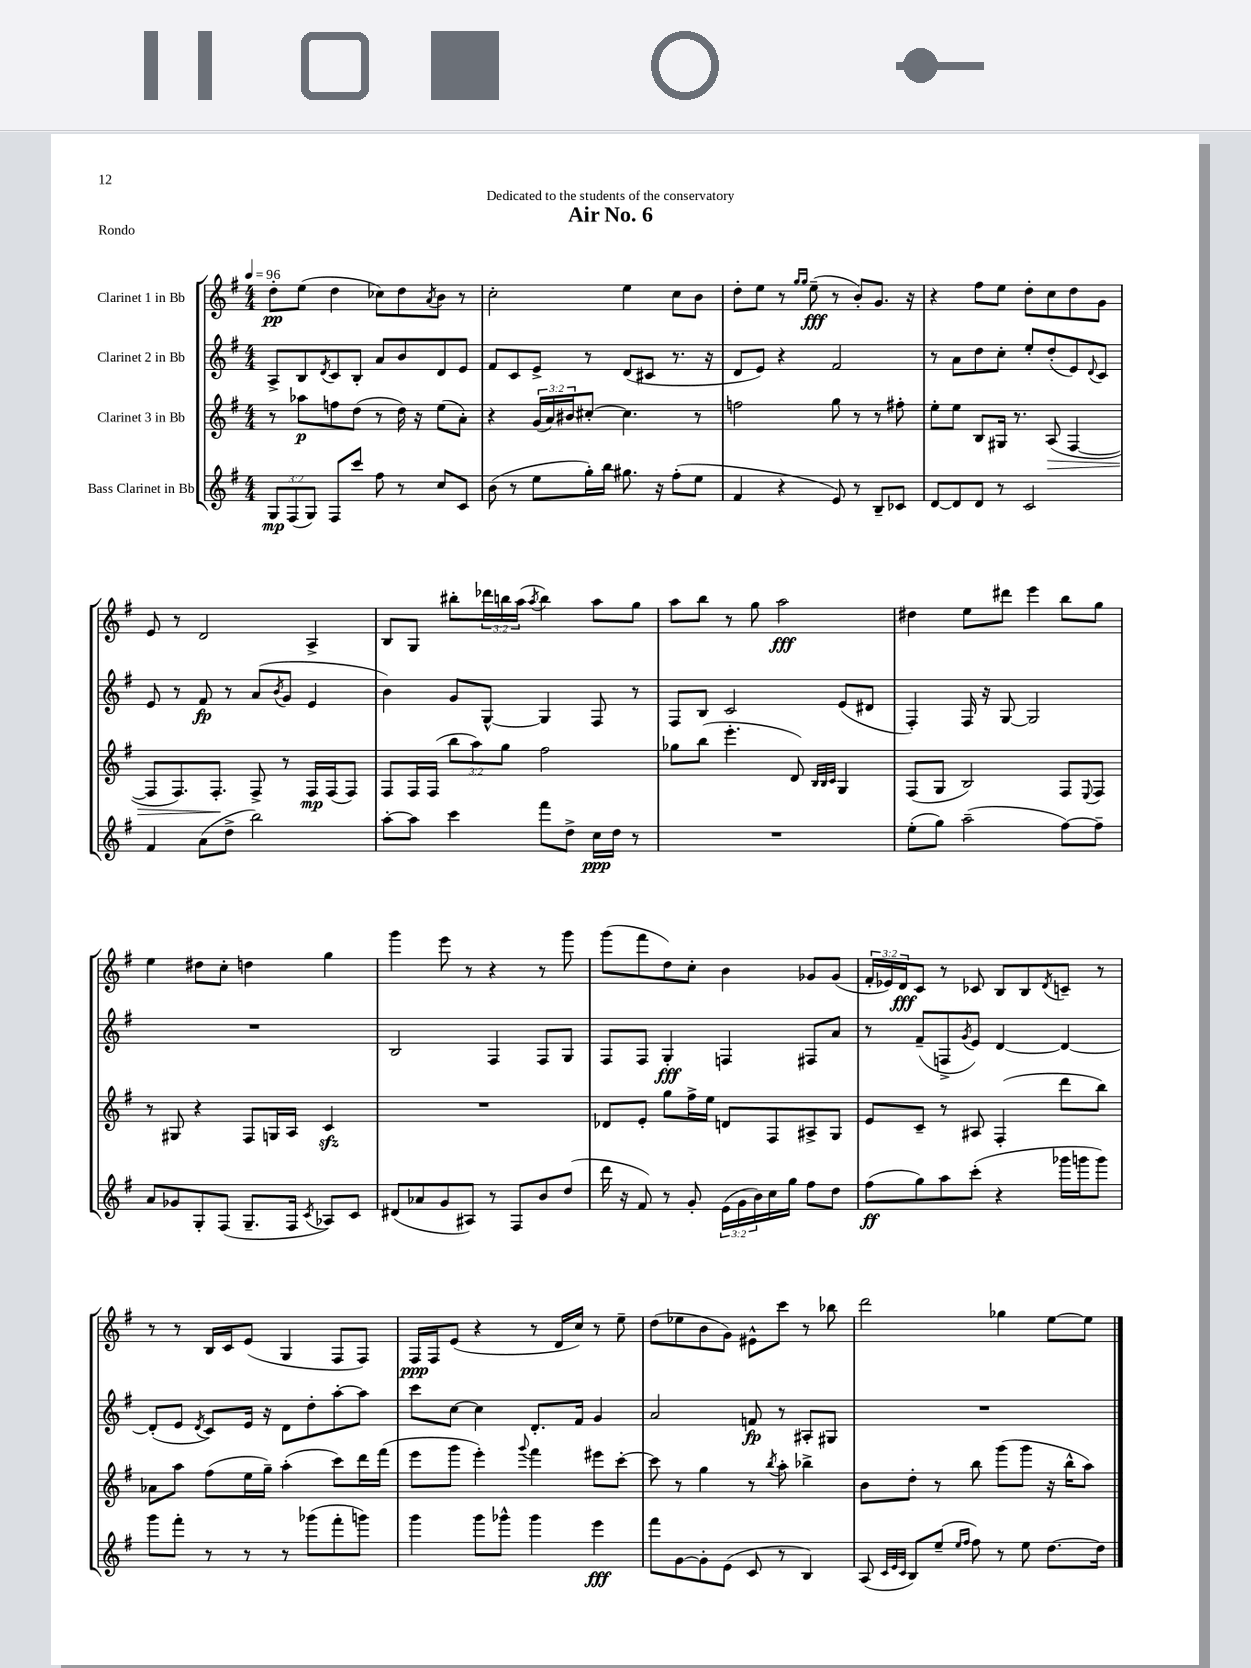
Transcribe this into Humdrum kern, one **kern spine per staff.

**kern	**kern	**kern	**kern
*staff4	*staff3	*staff2	*staff1
*clefG2	*clefG2	*clefG2	*clefG2
*k[f#]	*k[f#]	*k[f#]	*k[f#]
*M4/4	*M4/4	*M4/4	*M4/4
*MM96	*MM96	*MM96	*MM96
12G	8r	8A^	8dd'
(12F#	.	.	.
.	8aa-	8B	(8ee
12G)	.	.	.
.	.	8qd	.
8F#	8ff	8c	4dd
8ccc	(8dd	8B'	.
8ff#	8r	8a	8cc-)
8r	16dd)	8b	8dd
.	16r	.	.
.	.	.	8qa
8cc	(8ee	8d	8b
8c	8a')	8e	8r
=	=	=	=
(8b	4r	8f#	2cc'
8r	.	8c	.
8ee	(24g	8e^	.
.	24a)	.	.
.	24b#	.	.
16gg')	[8cc#'	8r	.
16bb	.	.	.
8.gg#	4.cc#]	(8d	4ee
.	.	8c#	.
16r	.	.	.
(8ff#'	.	8.r	8cc
8ee	8r	.	8b
.	.	16r	.
=	=	=	=
4f#	2ff	8d	8dd'
.	.	8e)	8ee
4r	.	4r	8r
.	.	.	16qqgg
.	.	.	16qqgg
.	.	.	(8ee~
8e)	8gg	2f#	8r
8r	8r	.	8b')
8B~	8r	.	8.g
8c-	8ff#'	.	.
.	.	.	16r
=	=	=	=
[8d	8ee'	8r	4r
8d]	8ee	8a	.
8d	8B	8dd	8ff#
8r	16G#	8cc'	8ee
.	8.r	.	.
2c	.	8ee'	8dd'
.	(8A	(8dd'	8cc
.	[4F#	8e)	8dd
.	.	8qqd	.
.	.	8c	8g
=	=	=	=
4f#	8F#]	8e	8e
.	8.F#)	8r	8r
(8a	.	8f#	2d
.	8.F#'	.	.
8dd^	.	8r	.
2bb)	8F#^	(8a	.
.	.	8qb	.
.	8r	8g	.
.	16F#	4e	4A^
.	(16F#	.	.
.	8F#)	.	.
=	=	=	=
[8aa'	8F#	4b)	8B
8aa]	16F#	.	8G
.	(16F#	.	.
4ccc	12bb	8g	8bb#'
.	12aa)	.	.
.	.	[8G^^	24ddd-
.	12gg	.	24bb
.	.	.	(24aa
.	.	.	8qaa
8fff#	2ff#	4G]	4bb)
8dd^	.	.	.
16cc	.	8F#	8aa
16dd	.	.	.
8r	.	8r	8gg
=	=	=	=
1r	8gg-	8F#	8aa
.	(8bb	8B	8bb
.	4.eee'	2c	8r
.	.	.	8gg
.	.	.	2aa
.	8d)	.	.
.	32qqB	.	.
.	32qqB	.	.
.	32qqc	.	.
.	4G	(8e	.
.	.	8d#	.
=	=	=	=
(8ee'	(8F#	4F#')	4dd#
8gg)	8G	.	.
(2aa~	2B)	16F#	8ee
.	.	16r	.
.	.	[8G	8ddd#
.	.	2G]	4eee
[8ff#)	8F#	.	8bb
.	8qqE	.	.
8ff#~]	8F#	.	8gg
=	=	=	=
8a	8r	1r	4ee
8g-	8G#	.	.
8G'	4r	.	8dd#
(8F#	.	.	8cc'
8.G~	8F#	.	4dd
.	16G	.	.
16F#	16A	.	.
8qc	.	.	.
8A-)	4c	.	4gg
8c	.	.	.
=	=	=	=
(8d#	1r	2B	4ggg
8a-	.	.	.
8g	.	.	8eee
8A#)	.	.	8r
8r	.	4F#	4r
8F#	.	.	.
8b	.	8F#	8r
(8dd	.	8G	8ggg
=	=	=	=
16ddd	8d-	8F#	(8ggg
16r	.	.	.
8f#)	8e'	8F#	8fff#
8r	8gg	4G'	8dd)
8g'	16ff#^	.	8cc'
.	16ee	.	.
(24e	8d	4F	4b
24g	.	.	.
24b)	.	.	.
16cc	8F#	.	.
16gg	.	.	.
8ff#	8A#^	8F#	8g-
8dd	8G	8a	(8g-
=	=	=	=
(8ff#	8e	8r	24f#'
.	.	.	24e-)
.	.	.	24d
8gg)	8c~	(8f#~	8c
8aa	8r	8F^	8r
.	.	8qg	.
(8ccc'	8A#	8e)	8c-
4r	(4F#'	[4d	8B
.	.	.	8B
.	.	.	8qd
16ggg-	8ddd	4d_	8c~
16ggg	.	.	.
8ggg)	8bb)	.	8r
=	=	=	=
8ggg	8a-	(8d']	8r
8fff#'	8aa	8e	8r
.	.	8qd	.
8r	(8ff#	8c)	16B
.	.	.	16c
8r	16ee	16e	(8e
.	16gg~)	16r	.
8r	(4aa'	8d	4G
(8ggg-	.	8dd'	.
8fff#'	8ccc)	[8aa'	8F#
8ggg)	16ddd	8aa]	8F#)
.	(16fff#	.	.
=	=	=	=
4ggg	8eee	8ccc	16F#
.	.	.	16F#
.	8ggg	[8cc	(8e
8ggg	4eee')	4cc]	4r
8ggg-^^	.	.	.
.	8qqggg	.	.
4ggg-	4fff#	8.d'	8r
.	.	.	16d
.	.	16f#	16cc)
4eee	8eee#	4g	8r
.	[8ccc'	.	8ee~
=	=	=	=
8fff#	8ccc]	2a	(8dd
[8g	8r	.	8ee-
8g']	4gg	.	8b
(8e	.	.	8g)
8c	8r	8f	8e#^^
.	8qbb	.	.
8r	8aa'	8r	8ccc
4B)	4bb-^	8A#'	8r
.	.	8G#	8bb-
=	=	=	=
(8A	8b	1r	2ddd
32qqc	.	.	.
32qqe	.	.	.
32qqc	.	.	.
8B)	8dd'	.	.
(8ee~	8r	.	.
16qqee	.	.	.
16qqff#	.	.	.
8ff#)	8bb	.	.
8r	(8ggg	.	4gg-
8ee	8ggg	.	.
[8.dd	16r	.	[8ee
.	16bb^^	.	.
.	8aa)	.	8ee]
16dd]	.	.	.
==	==	==	==
*-	*-	*-	*-
